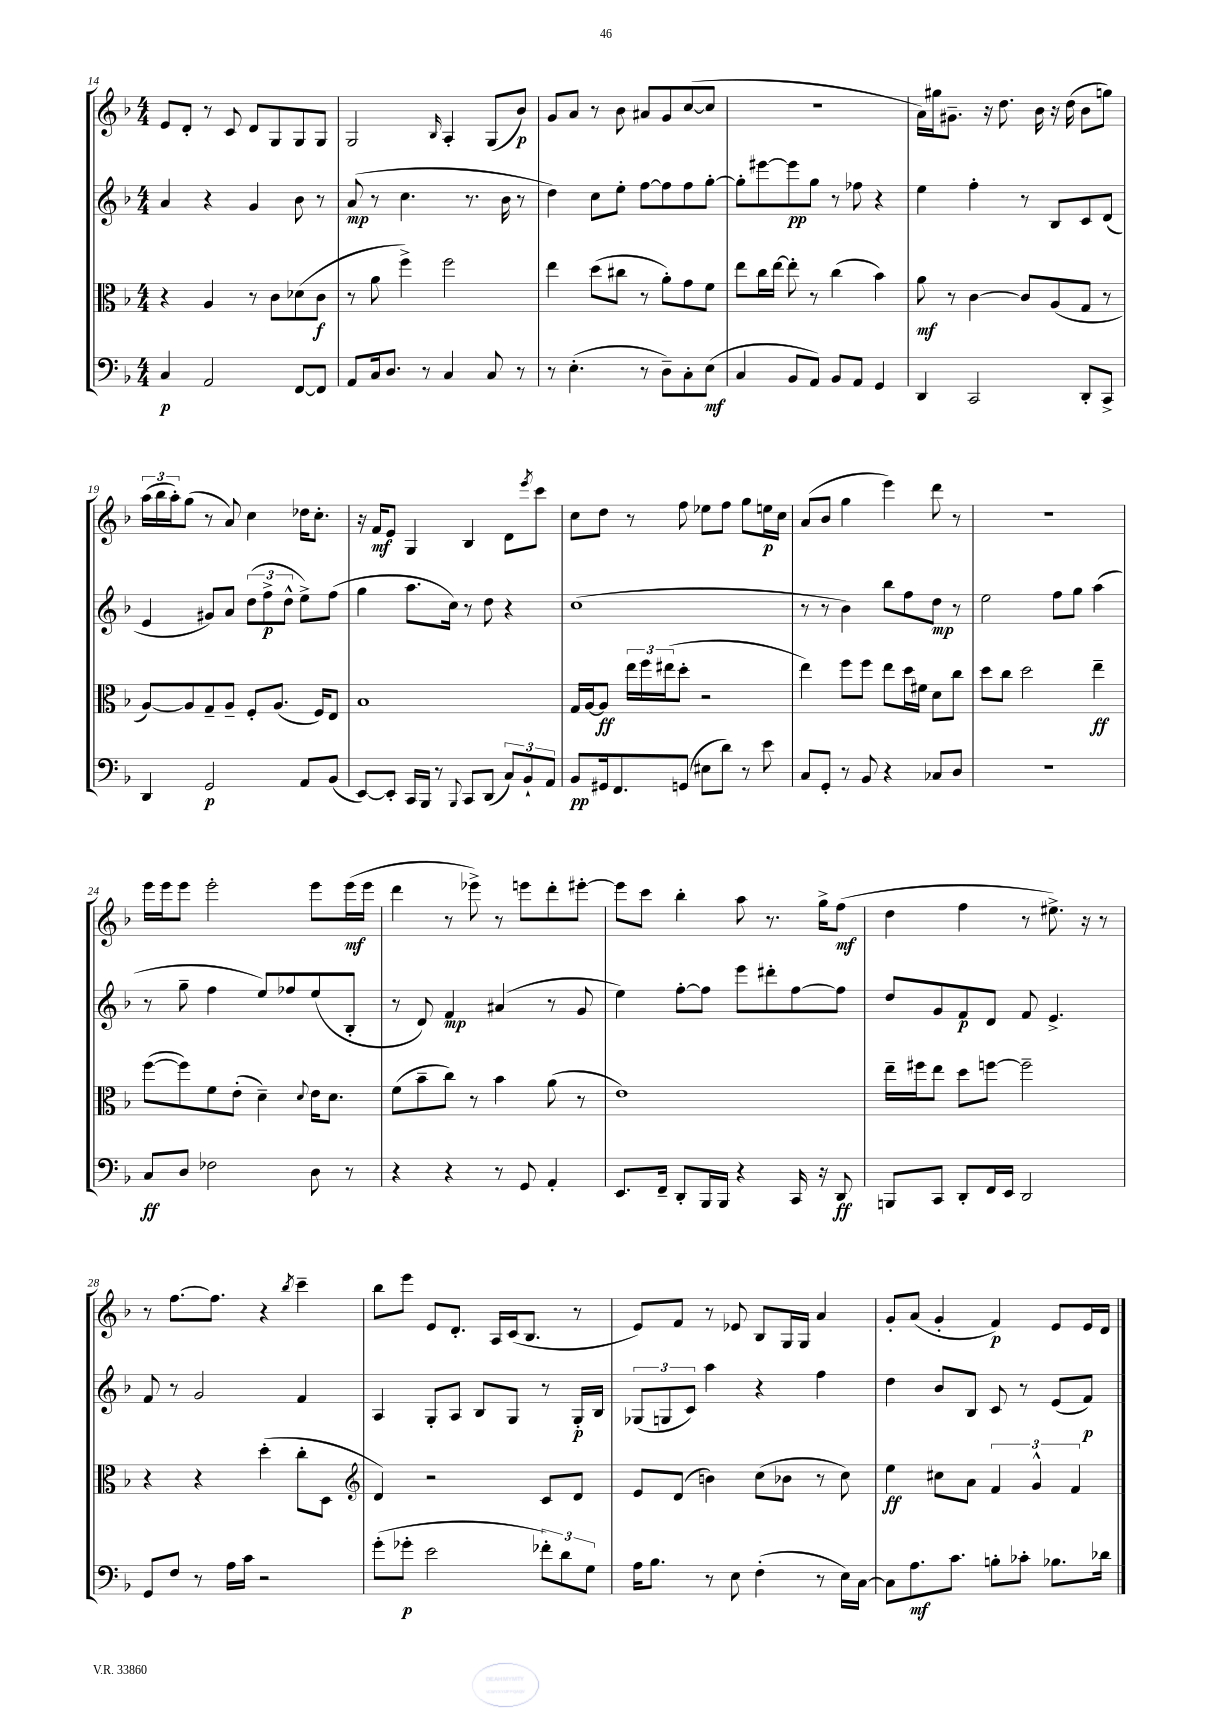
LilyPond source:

<<
\new StaffGroup <<
\new Staff = "s0" {
    \clef treble \key f \major \numericTimeSignature \time 4/4
    e'8 d'8-. r8 c'8 d'8 g8 g8 g8 |
    g2 \grace { bes16 } a4-. g8( bes'8\p) |
    g'8 a'8 r8 bes'8 ais'8 g'8 c''8~( c''8 |
    R1 |
    a'16) gis''16 gis'8.-- r16 d''8. bes'16 r16 d''16( bes'8 g''8) |
    \tuplet 3/2 { a''16( bes''16 a''16-.) } g''8( r8 a'8) c''4 des''16 c''8.-. |
    r16 f'16\mf e'8 g4 bes4 d'8 \acciaccatura { e'''8 } c'''8 |
    c''8 d''8 r8 f''8 ees''8 f''8 g''8 e''16\p c''16 |
    a'8( bes'8 g''4 e'''4) d'''8 r8 |
    r1 |
    e'''16 e'''16 e'''8 e'''2-. e'''8 e'''16\mf( e'''16 |
    d'''4 r8 ees'''8->) r8 e'''8 d'''8-. eis'''8~-. |
    eis'''8 c'''8 bes''4-. a''8 r8. g''16-> f''8\mf( |
    d''4 f''4 r8 eis''8.->) r16 r8 |
    r8 f''8.~ f''8. r4 \acciaccatura { bes''8 } c'''4-- |
    bes''8 e'''8 e'8 d'8.-. a16 c'16( bes8. r8 |
    e'8) f'8 r8 ees'8 bes8 g16 g16 a'4 |
    g'8-. a'8( g'4-. f'4\p) e'8 e'16 d'16 \bar "|." |
}
\new Staff = "s1" {
    \clef treble \key f \major \numericTimeSignature \time 4/4
    a'4 r4 g'4 bes'8 r8 |
    a'8\mp( r8 c''4. r8. bes'16 r8 |
    d''4) c''8 e''8-. f''8~ f''8 f''8 g''8~-. |
    g''8-. eis'''8~ eis'''8\pp g''8 r8 fes''8 r4 |
    e''4 f''4-. r8 bes8 c'8 d'8( |
    e'4 gis'8) a'8 \tuplet 3/2 { d''8( f''8->\p d''8-^ } e''8->) f''8( |
    g''4 a''8. c''16) r8 d''8 r4 |
    c''1( |
    r8 r8 bes'4) bes''8 f''8 d''8\mp r8 |
    e''2 f''8 g''8 a''4( |
    r8 g''8-- f''4 e''8) fes''8 e''8( bes8-. |
    r8 d'8) f'4\mp ais'4( r8 g'8 |
    e''4) f''8~-. f''8 e'''8 dis'''8-. f''8~ f''8 |
    d''8 g'8 f'8\p d'8 f'8 e'4.-> |
    f'8 r8 g'2 f'4 |
    a4 g8-. a8 bes8 g8 r8 g16-.\p bes16 |
    \tuplet 3/2 { ges8( g8 c'8) } a''4 r4 f''4 |
    d''4 bes'8 bes8 c'8 r8 e'8( f'8\p) \bar "|." |
}
\new Staff = "s2" {
    \clef alto \key f \major \numericTimeSignature \time 4/4
    r4 a4 r8 c'8 des'8( c'8\f |
    r8 a'8 f''4->) f''2 |
    e''4 d''8( cis''8 r8 a'8-.) g'8 f'8 |
    e''8 c''16 e''16~ e''8-. r8 c''4( bes'4) |
    a'8\mf r8 c'4~ c'8 a8( g8 r8 |
    a8~) a8 g8-- a8-- f8-. a8.( f16) e8 |
    bes1 |
    g16 a16~ a8\ff \tuplet 3/2 { e''16 f''16 eis''16( } d''8-. r2 |
    e''4) f''8 f''8 e''8 d''16 fis'16 d'8 c''8 |
    d''8 c''8 d''2 e''4--\ff |
    f''8~( f''8) f'8 e'8-.( d'4--) \appoggiatura { d'8 } e'16 d'8. |
    f'8( bes'8-- c''8) r8 bes'4 a'8( r8 |
    e'1) |
    e''16-- fis''16 e''8 d''8 f''8~ f''2-- |
    r4 r4 d''4-.( c''8-. d8 |
    \clef treble d'4) r2 c'8 d'8 |
    e'8 d'8( b'4) c''8( bes'8 r8 c''8) |
    e''4\ff cis''8 a'8 \tuplet 3/2 { f'4 g'4-^ f'4 } \bar "|." |
}
\new Staff = "s3" {
    \clef bass \key f \major \numericTimeSignature \time 4/4
    c4\p a,2 f,8~ f,8 |
    a,8 c16 d8. r8 c4 c8 r8 |
    r8 e4.-.( r8 d8--) c8-. e8\mf( |
    c4 bes,8 a,8) bes,8 a,8 g,4 |
    d,4 c,2 d,8-. c,8-> |
    d,4 g,2\p a,8 bes,8( |
    e,8~) e,8-. c,16 bes,,16 r8 \appoggiatura { bes,,8 } c,8 d,8( \tuplet 3/2 { c8) bes,8-! a,8 } |
    bes,8\pp gis,16 f,8. g,8( eis8 d'8) r8 e'8 |
    c8 g,8-. r8 bes,8 r4 ces8 d8 |
    R1 |
    c8\ff d8 fes2 d8 r8 |
    r4 r4 r8 g,8 a,4-. |
    e,8. f,16-- d,8-. bes,,16 bes,,16 r4 c,16 r16 d,8\ff |
    b,,8 c,8 d,8-. f,16 e,16 d,2 |
    g,8 f8 r8 a16 c'16 r2 |
    g'8-.( ges'8-.\p e'2 \tuplet 3/2 { fes'8-.) d'8 g8 } |
    a16 bes8. r8 e8 f4-.( r8 e16) c16~ |
    c8 a8.\mf c'8. b8-. ces'8-. bes8. des'16 \bar "|." |
}
>>
>>
\layout { \context { \Score currentBarNumber = #14 } }
